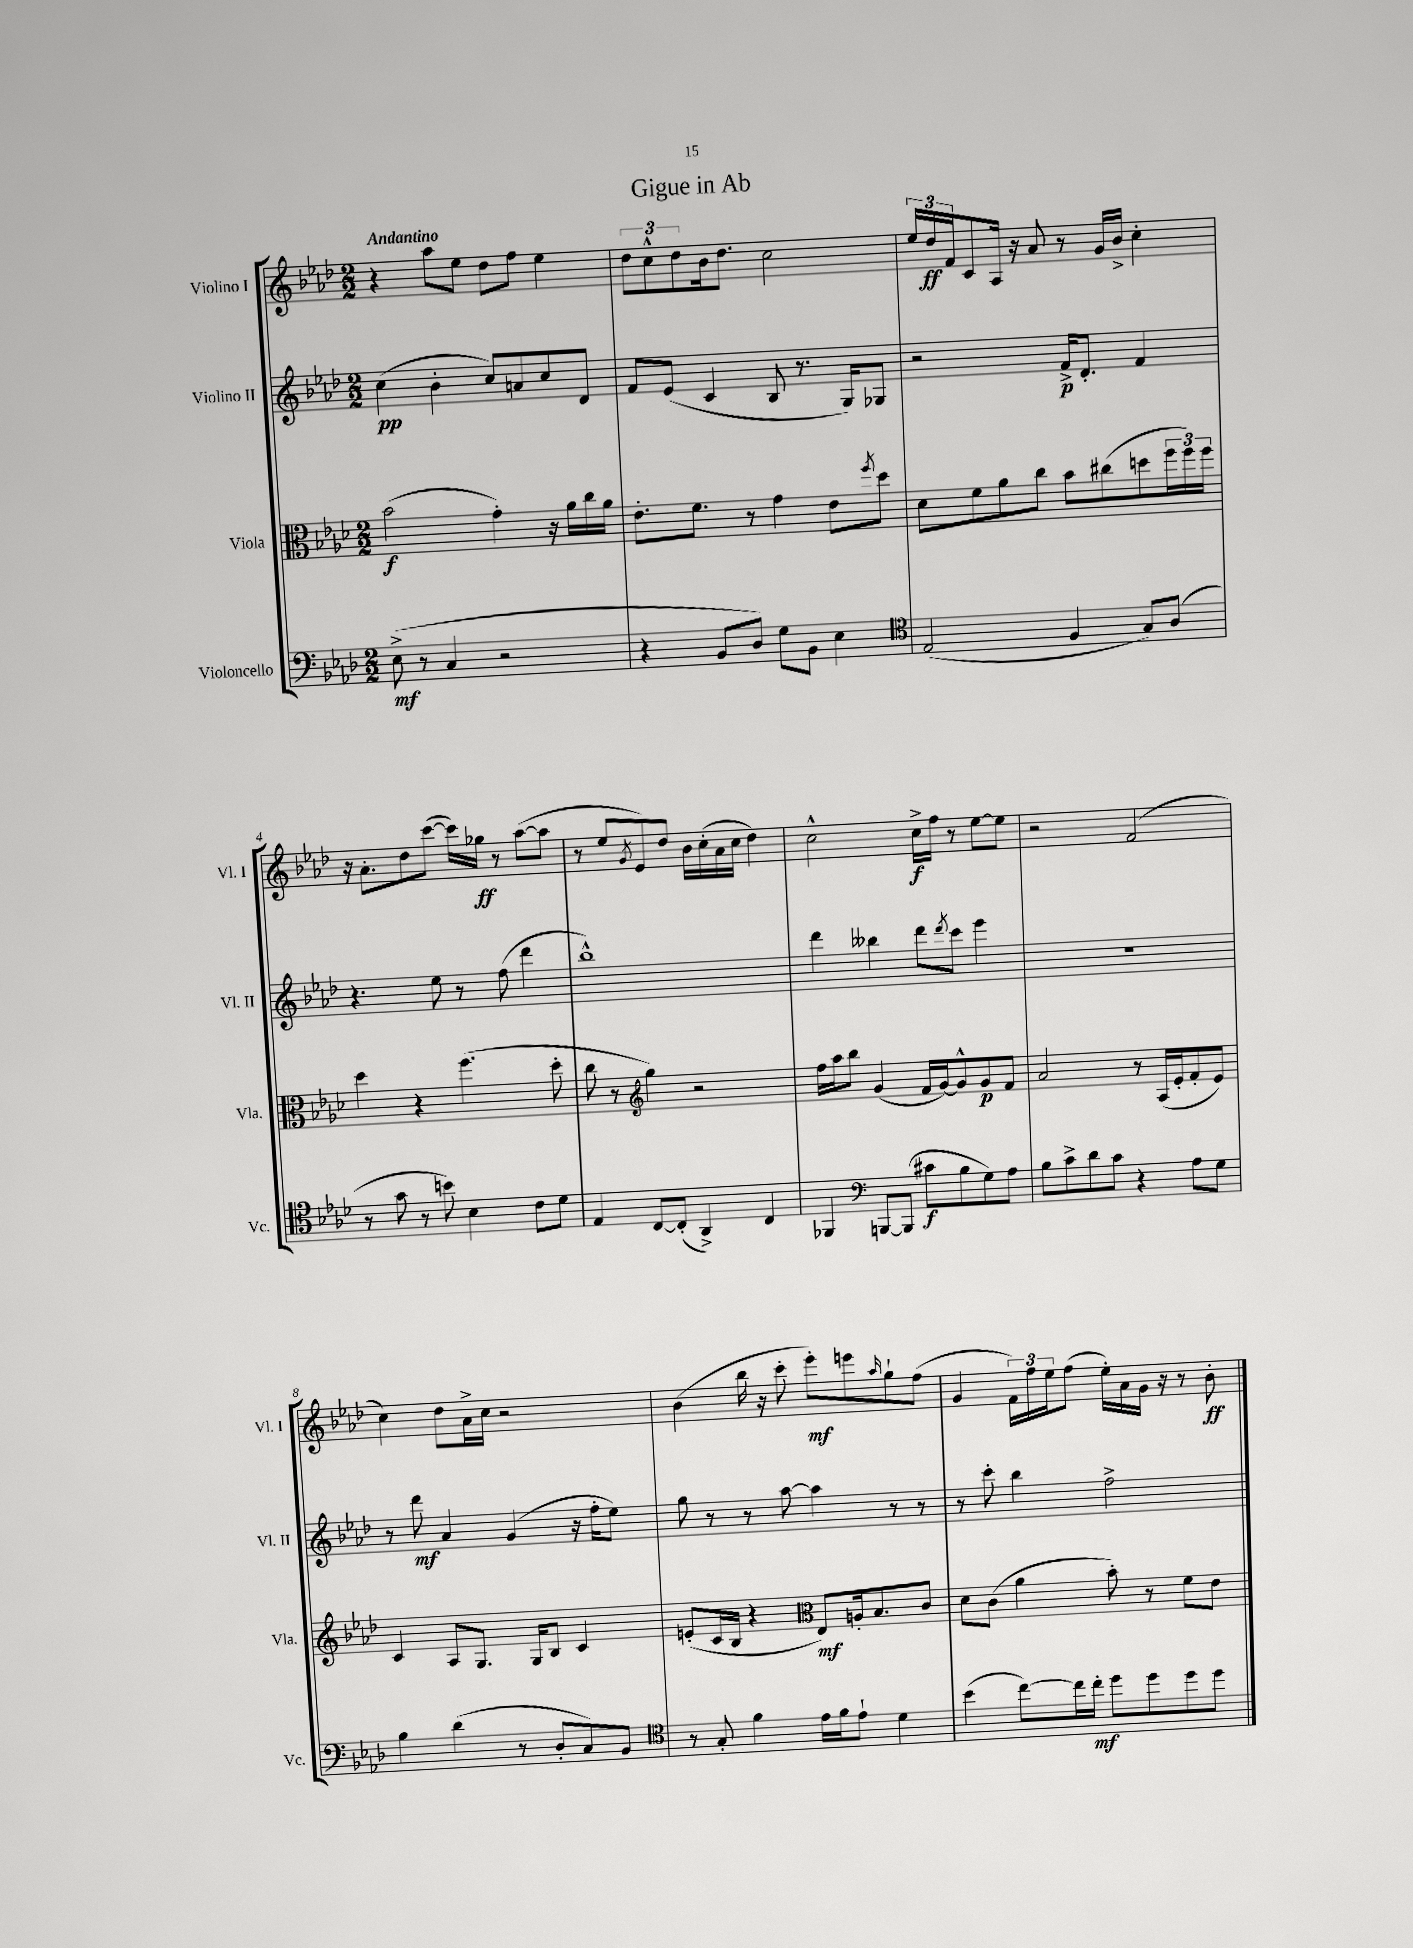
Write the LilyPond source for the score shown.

\header { title = "Gigue in Ab" }
<<
\new StaffGroup <<
\new Staff = "s0" \with { instrumentName = "Violino I" shortInstrumentName = "Vl. I" } {
    \clef treble \key aes \major \numericTimeSignature \time 2/2 \tempo "Andantino"
    r4 aes''8 ees''8 des''8 f''8 ees''4 |
    \tuplet 3/2 { des''8 c''8-^ des''8 } bes'16 des''8. c''2 |
    \tuplet 3/2 { ees''16 des''16\ff f'16 } c'8 aes16 r16 aes'8 r8 g'16 bes'16-> c''4-. |
    r16 aes'8.-. des''8 c'''8~( c'''16) ges''16\ff r8 aes''8~( aes''8 |
    r8 ees''8 \acciaccatura { g'8 } ees'8) des''8 bes'16 c''16-.( aes'16 c''16 des''4) |
    c''2-^ c''16->\f f''16 r8 ees''8~ ees''8 |
    r2 f'2( |
    c''4) des''8 aes'16-> c''16 r2 |
    bes'4( bes''16 r16 c'''8-. ees'''8-.\mf) e'''8 \grace { aes''16 } g''8-! f''8( |
    g'4 \tuplet 3/2 { f'16) f''16 ees''16 } f''8( ees''16-.) aes'16 g'16 r16 r8 bes'8-.\ff \bar "|." |
}
\new Staff = "s1" \with { instrumentName = "Violino II" shortInstrumentName = "Vl. II" } {
    \clef treble \key aes \major \numericTimeSignature \time 2/2
    c''4\pp( bes'4-. c''8) a'8 c''8 des'8 |
    f'8 ees'8( c'4 bes8 r8. g16) ges8 |
    r2 f'16->\p des'8.-. f'4 |
    r4. ees''8 r8 f''8( des'''4 |
    bes''1-^) |
    des'''4 beses''4 des'''8 \acciaccatura { des'''8 } c'''8 ees'''4 |
    R1 |
    r8 des'''8\mf aes'4 g'4( r16 f''16-. ees''8) |
    g''8 r8 r8 aes''8~ aes''4 r8 r8 |
    r8 c'''8-. bes''4 f''2-> \bar "|." |
}
\new Staff = "s2" \with { instrumentName = "Viola" shortInstrumentName = "Vla." } {
    \clef alto \key aes \major \numericTimeSignature \time 2/2
    bes'2\f( g'4-.) r16 aes'16 c''16 aes'16 |
    ees'8.-. f'8. r8 g'4 ees'8 \acciaccatura { f''8 } des''8 |
    des'8 f'8 aes'8 c''8 bes'8 cis''8( d''8 \tuplet 3/2 { f''16 f''16) f''16 } |
    des''4 r4 f''4.( des''8-. |
    c''8 r8 \clef treble g''4) r2 |
    f''16 aes''16 bes''8 g'4( f'16 g'16~) g'8-^ g'8\p f'8 |
    aes'2 r8 aes16( ees'16-. f'8-. ees'8) |
    c'4 aes8 g8. g16 bes8 c'4 |
    e'8-.( c'16 bes16 r4 \clef alto ees8\mf) a16-. bes8. c'8 |
    des'8 c'8( aes'4 bes'8-.) r8 f'8 ees'8 \bar "|." |
}
\new Staff = "s3" \with { instrumentName = "Violoncello" shortInstrumentName = "Vc." } {
    \clef bass \key aes \major \numericTimeSignature \time 2/2
    ees8->\mf( r8 c4 r2 |
    r4 bes,8 des8) g8 bes,8 ees4 |
    \clef tenor ees2( f4 g8) aes8( |
    r8 g'8 r8 b'8) bes4 c'8 des'8 |
    ees4 c8~ c8-.( aes,4->) c4 |
    fes,4 \clef bass b,,8~ b,,8( cis'8\f bes8 g8) aes8 |
    bes8 c'8-> des'8 c'8 r4 aes8 g8 |
    bes4 des'4( r8 des8-. c8) bes,8 |
    \clef tenor r8 g8-. f'4 ees'16 f'16 ees'8-! des'4 |
    bes'4( c''8~) c''16 c''16-.\mf des''8 des''8 des''8 des''8 \bar "|." |
}
>>
>>
